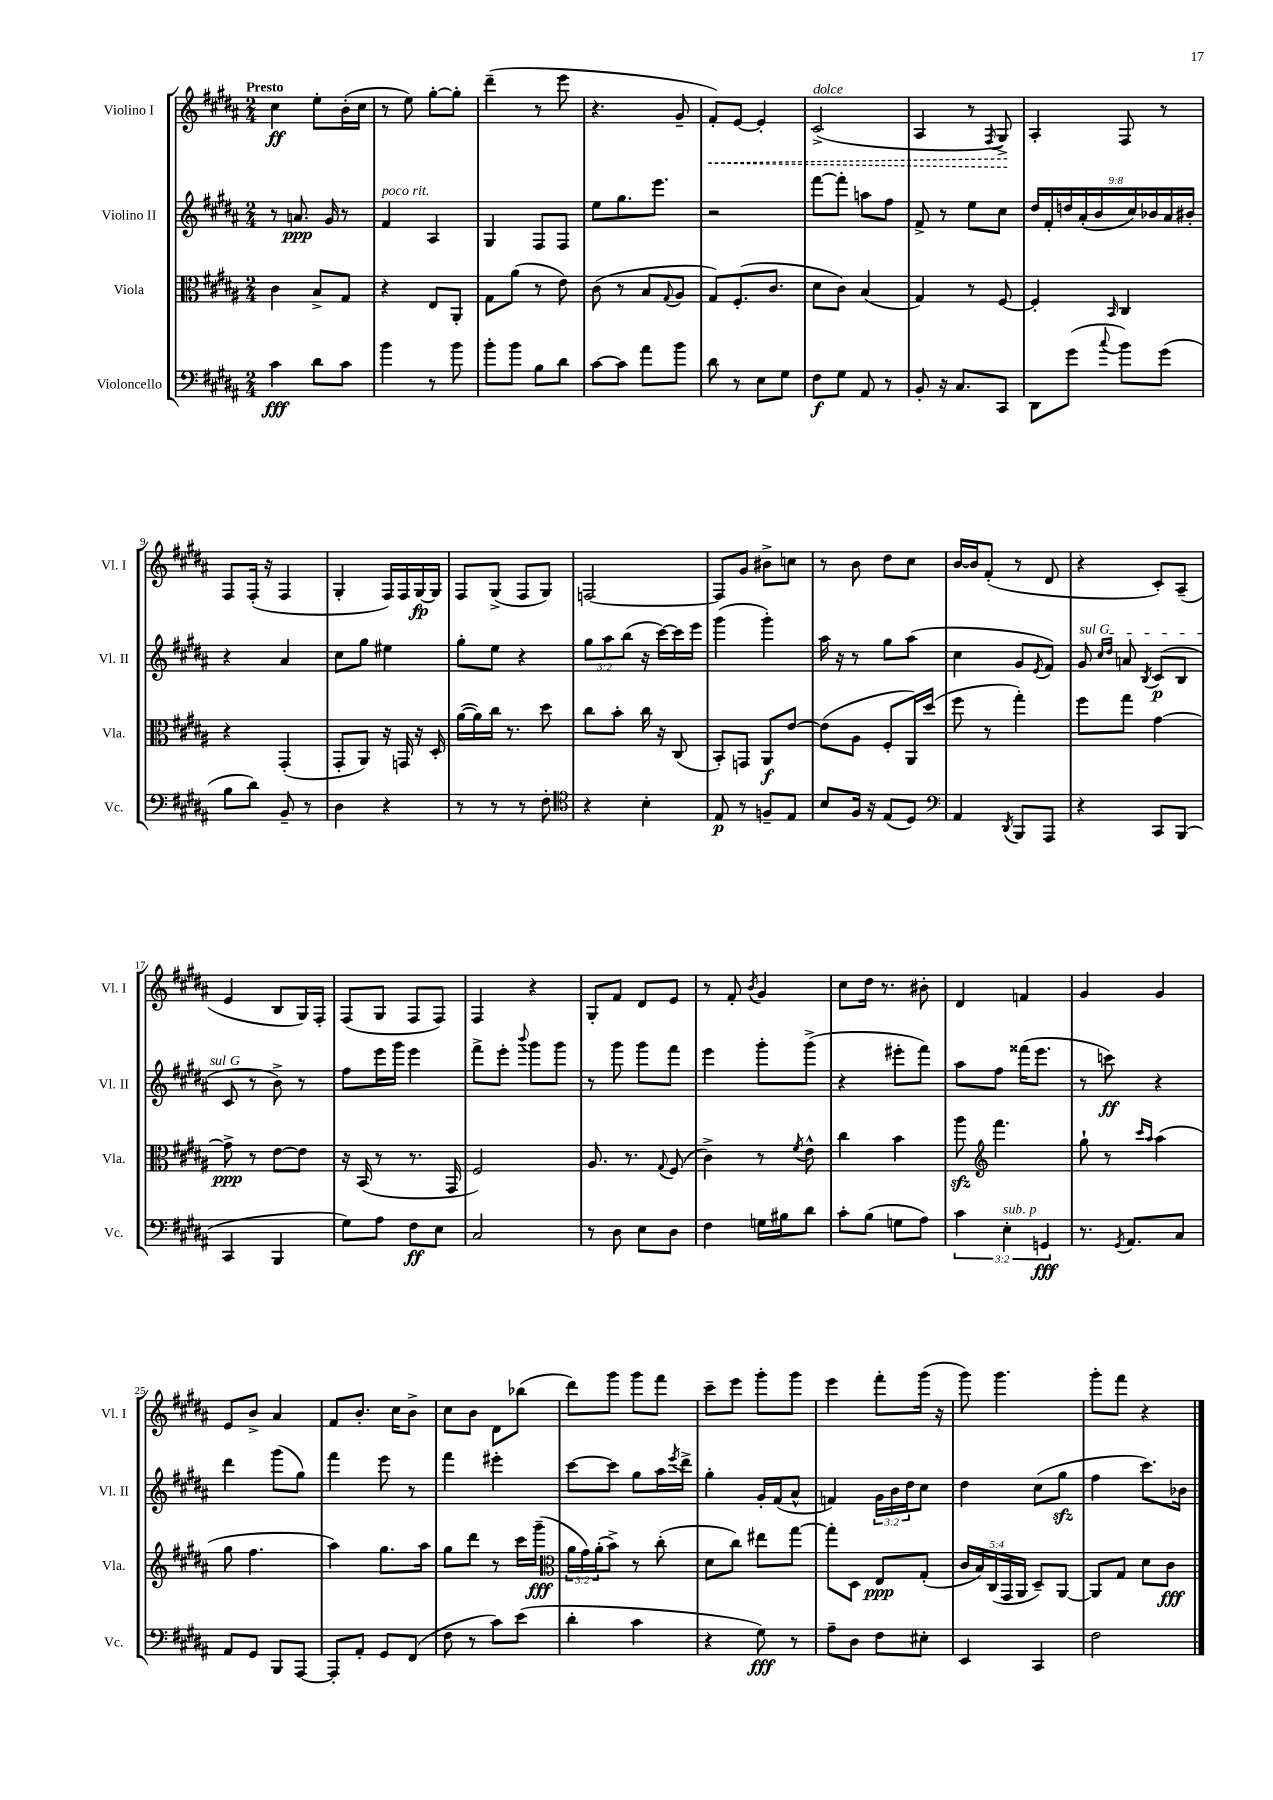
<<
\new StaffGroup <<
\new Staff = "s0" \with { instrumentName = "Violino I" shortInstrumentName = "Vl. I" } {
    \clef treble \key b \major \numericTimeSignature \time 2/4 \tempo "Presto"
    cis''4\ff e''8-. b'16-.( cis''16 |
    r8 e''8) gis''8~-. gis''8-. |
    dis'''4--( r8 e'''8 |
    r4. gis'8-- |
    \once \override Hairpin.style = #'dashed-line fis'8-.\<) e'8~ e'4-. |
    cis'2->^\markup { \italic "dolce" }( |
    ais4 r8 \acciaccatura { fis8 } gis8->\!) |
    ais4-. fis8 r8 |
    fis8 fis16-.( r16 fis4 |
    gis4-. fis16) fis16 gis16~\fp gis16 |
    fis8 gis8->( fis8 gis8) |
    f2~ |
    f8 gis'8 bis'8-> c''8 |
    r8 b'8 dis''8 cis''8 |
    b'16~ b'16 fis'8-.( r8 dis'8 |
    r4 cis'8-.) ais8--( |
    e'4 b8 gis16) fis16-. |
    fis8( gis8 fis8 fis8) |
    fis4 r4 |
    gis8-. fis'8 dis'8 e'8 |
    r8 fis'8-. \acciaccatura { b'8 } gis'4 |
    cis''8 dis''16 r8. bis'8-. |
    dis'4 f'4 |
    gis'4 gis'4 |
    e'8 b'8-> ais'4 |
    fis'8 b'8.-. cis''16 b'8-> |
    cis''8 b'8 dis'8 bes''8( |
    dis'''8) gis'''8 gis'''8 fis'''8 |
    cis'''8-- e'''8 gis'''8-. gis'''8 |
    e'''4 fis'''8-. gis'''16( r16 |
    gis'''8) gis'''4. |
    gis'''8-. fis'''8 r4 \bar "|." |
}
\new Staff = "s1" \with { instrumentName = "Violino II" shortInstrumentName = "Vl. II" } {
    \clef treble \key b \major \numericTimeSignature \time 2/4 \override Staff.TupletNumber.text = #tuplet-number::calc-fraction-text
    r8 a'8.\ppp gis'16 r8 |
    fis'4^\markup { \italic "poco rit." } ais4 |
    gis4 fis8 fis8 |
    e''8 gis''8. e'''8. |
    r2 |
    fis'''8~ fis'''8-. a''8 fis''8 |
    fis'8-> r8 e''8 cis''8 |
    \tuplet 9/8 { dis''16 fis'16-. d''16 ais'16-.( b'16 cis''16) bes'16 ais'16 bis'16-. } |
    r4 ais'4 |
    cis''8 gis''8 eis''4 |
    gis''8-. e''8 r4 |
    \tuplet 3/2 { gis''8 ais''8 b''8( } r16 cis'''16~) cis'''16 e'''16 |
    gis'''4( gis'''4-.) |
    ais''16 r16 r8 gis''8 ais''8( |
    cis''4 gis'8 \acciaccatura { e'8 } fis'8) |
    \once \override TextSpanner.bound-details.left.text = \markup { \italic "sul G" } gis'8\startTextSpan \grace { cis''16 dis''16 } a'8 \acciaccatura { b8 } cis'8\p( b8 |
    cis'8\stopTextSpan r8 b'8->) r8 |
    fis''8 e'''16 gis'''16 e'''4 |
    fis'''8-> e'''8-. \appoggiatura { b'''8 } gis'''8 gis'''8 |
    r8 gis'''8 gis'''8 fis'''8 |
    e'''4 gis'''8-. gis'''8->( |
    r4 eis'''8-. fis'''8) |
    ais''8 fis''8 fisis'''16( e'''8. |
    r8 c'''8\ff) r4 |
    dis'''4 gis'''8( gis''8) |
    fis'''4 e'''8 r8 |
    fis'''4 eis'''4-. |
    cis'''8~ cis'''8 gis''8 ais''16 \acciaccatura { e'''8 } dis'''16-> |
    gis''4-. gis'16-. fis'16( ais'8-^ |
    f'4) \tuplet 3/2 { gis'16 b'16 dis''16 } cis''8 |
    dis''4 cis''8( gis''8\sfz |
    fis''4 cis'''8.) bes'16 \bar "|." |
}
\new Staff = "s2" \with { instrumentName = "Viola" shortInstrumentName = "Vla." } {
    \clef alto \key b \major \numericTimeSignature \time 2/4 \override Staff.TupletNumber.text = #tuplet-number::calc-fraction-text
    cis'4 b8-> gis8 |
    r4 e8 ais,8-. |
    gis8 ais'8( r8 e'8) |
    cis'8( r8 b8 \appoggiatura { gis8 } ais8 |
    gis8) fis8.-.( cis'8. |
    dis'8 cis'8) b4( |
    gis4) r8 fis8~ |
    fis4-. \grace { b,16 } cis4 |
    r4 gis,4-.( |
    gis,8-. ais,8) r16 g,16 r16 dis16-. |
    ais'16~( ais'16) cis''16 r8. dis''8 |
    cis''8 b'8-. cis''16 r16 cis8( |
    b,8-.) g,8 ais,8\f e'8~ |
    e'8( ais8 fis8-. ais,16) dis''16( |
    fis''8 r8 gis''4-.) |
    fis''8 gis''8 gis'4~ |
    gis'8->\ppp r8 e'8~ e'8 |
    r16 b,16( r8 r8. gis,16 |
    fis2) |
    ais8. r8. \appoggiatura { gis8 } fis8( |
    cis'4->) r8 \acciaccatura { fis'8 } e'8-^ |
    cis''4 b'4 |
    ais''8\sfz \clef treble fis'''4. |
    gis''8-! r8 \grace { cis'''16 ais''16 } ais''4( |
    gis''8 fis''4. |
    ais''4) gis''8. ais''16 |
    gis''8 dis'''8 r8 cis'''16 gis'''16--\fff( |
    \clef alto \tuplet 3/2 { ais'16 gis'16) ais'16-.( } b'8->) r8 cis''8-.( |
    dis'8 cis''8) eis''8 gis''8~ |
    gis''8-. dis8 e8\ppp gis8-.( |
    \tuplet 5/4 { cis'16 b16) cis16( gis,16 ais,16 } dis8--) ais,8~ |
    ais,8 gis8 dis'8 cis'8\fff \bar "|." |
}
\new Staff = "s3" \with { instrumentName = "Violoncello" shortInstrumentName = "Vc." } {
    \clef bass \key b \major \numericTimeSignature \time 2/4 \override Staff.TupletNumber.text = #tuplet-number::calc-fraction-text
    cis'4\fff dis'8 cis'8 |
    b'4 r8 b'8 |
    b'8-. b'8 b8 dis'8 |
    cis'8~ cis'8 ais'8 b'8 |
    dis'8 r8 e8 gis8 |
    fis8\f gis8 ais,8 r8 |
    b,8-. r16 cis8. cis,8 |
    dis,8 gis'8( \appoggiatura { cis''8 } b'8) gis'8( |
    b8 dis'8) b,8-- r8 |
    dis4 r4 |
    r8 r8 r8 fis8-. |
    \clef tenor r4 b4-. |
    e8\p r8 f8-- e8 |
    b8 fis16 r16 e8( dis8) |
    \clef bass ais,4 \acciaccatura { dis,8 } b,,8 ais,,8 |
    r4 cis,8 b,,8( |
    cis,4 b,,4 |
    gis8) ais8 fis8\ff e8 |
    cis2 |
    r8 dis8 e8 dis8 |
    fis4 g16 bis16 dis'8 |
    cis'8-. b8( g8 ais8) |
    \tuplet 3/2 { cis'4 e4-.^\markup { \italic "sub. p" } g,4\fff } |
    r8. \acciaccatura { gis,8 } ais,8. cis8 |
    ais,8 gis,8 b,,8 ais,,8~ |
    ais,,8-. ais,8-. gis,8 fis,8( |
    fis8 r8 cis'8) e'8( |
    dis'4-. cis'4 |
    r4 gis8\fff) r8 |
    ais8-- dis8 fis8 eis8-. |
    e,4 cis,4 |
    fis2 \bar "|." |
}
>>
>>
